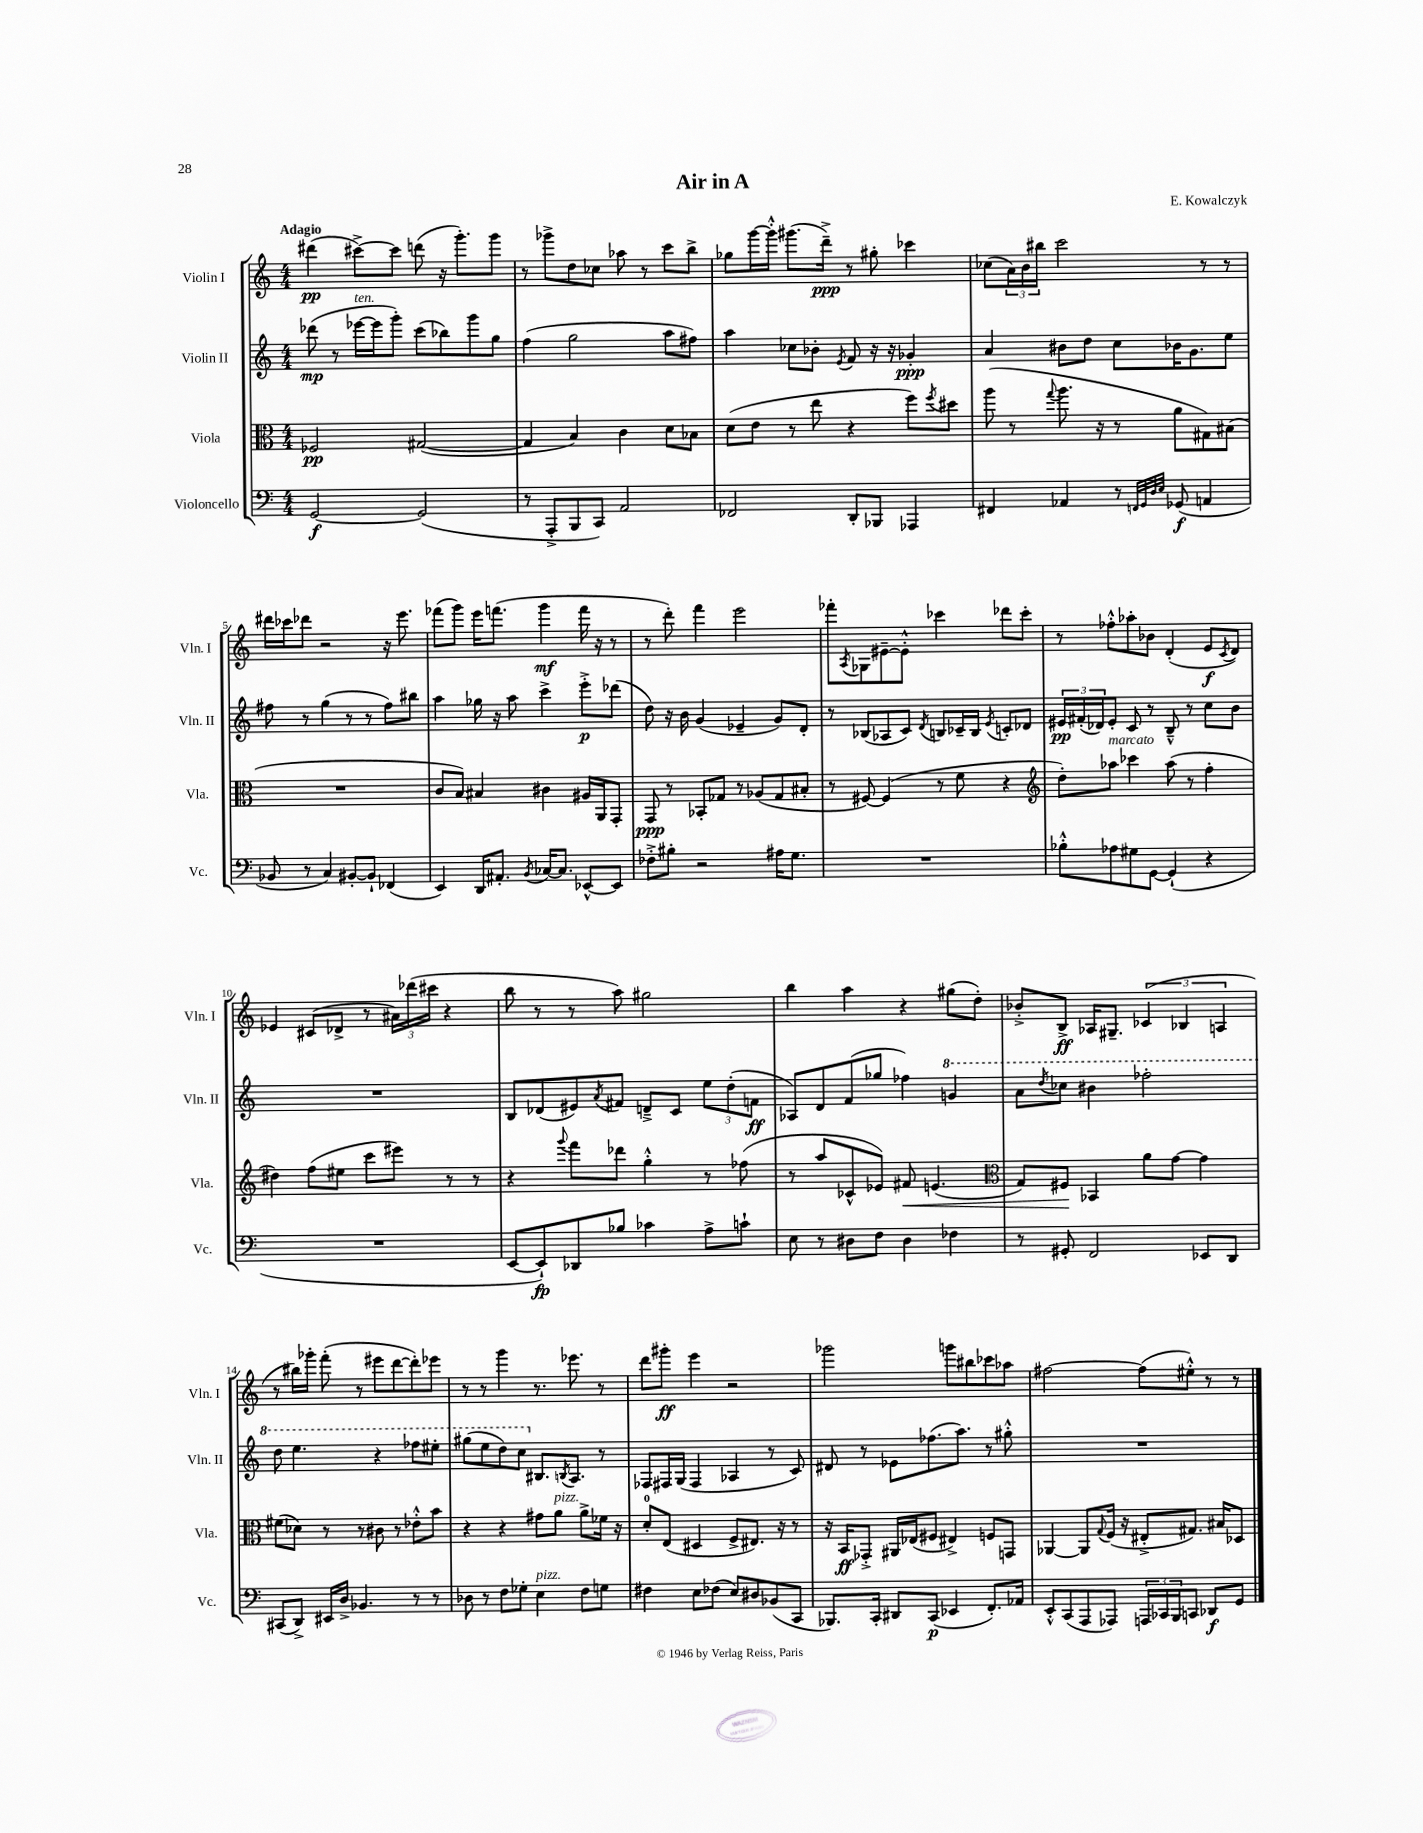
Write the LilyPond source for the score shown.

\header { title = "Air in A" composer = "E. Kowalczyk" }
<<
\new StaffGroup <<
\new Staff = "s0" \with { instrumentName = "Violin I" shortInstrumentName = "Vln. I" } {
    \clef treble \key c \major \numericTimeSignature \time 4/4 \tempo "Adagio"
    dis'''4\pp( cis'''8~->) cis'''8 d'''8( r16 g'''8.-.) g'''8 |
    r8 ges'''8-> d''8 ces''8 aes''8 r8 c'''8 b''8-> |
    ges''8 g'''16~ g'''16-.-^ gis'''8.( d'''16--->\ppp) r8 gis''8-. ces'''4 |
    ces''8( \tuplet 3/2 { a'16) b'16 bis''16 } c'''2 r8 r8 |
    dis'''16 ces'''16 des'''8 r2 r16 e'''8. |
    fes'''8( g'''8) e'''16 f'''8.( g'''4\mf f'''16 r16 r8 |
    r8 d'''8-.) f'''4 e'''2 |
    fes'''8-. \acciaccatura { a8 } ges8 eis'8~-- eis'8-.-^ ces'''4 des'''8 ces'''8-. |
    r8 fes''8-.-^ aes''8-. bes'8 d'4-.( e'8\f \acciaccatura { c'8 } d'8) |
    ees'4 cis'8( des'8-> r8 \tuplet 3/2 { ais'16) des'''16( cis'''16 } r4 |
    b''8 r8 r8 a''8) gis''2 |
    b''4 a''4 r4 gis''8( d''8-.) |
    bes'8-.-> b8->\ff aes16 gis8.-- \tuplet 3/2 { ces'4( bes4 a4 } |
    r8 bis''16) ges'''16-. f'''8-.( r8 eis'''8 d'''8~ d'''8-.) ees'''8 |
    r8 r8 g'''4 r8. ees'''8. r8 |
    d'''8 gis'''8-.\ff e'''4 r2 |
    ges'''2 g'''8 bis''8 ces'''8 aes''8 |
    fis''2~ fis''8( eis''8-.-^) r8 r8 \bar "|." |
}
\new Staff = "s1" \with { instrumentName = "Violin II" shortInstrumentName = "Vln. II" } {
    \clef treble \key c \major \numericTimeSignature \time 4/4
    des'''8\mp( r8 ees'''16~^\markup { \italic "ten." } ees'''16 g'''8-.) c'''8( bes''8) g'''8 g''8 |
    f''4( g''2 a''8 fis''8) |
    a''4 ces''8 bes'8-. \acciaccatura { e'8 } f'8 r16 r16 ges'4-.\ppp |
    a'4 bis'8 d''8 c''8 bes'16 g'8. e''8 |
    fis''8 r8 g''4( r8 r8 fis''8) bis''8 |
    a''4 ges''16 r16 a''8 c'''4-> e'''8-.->\p des'''8( |
    d''8) r16 b'16 g'4( ees'4-- g'8) d'8-. |
    r8 bes8( aes8 c'8) \acciaccatura { d'8 } b8 ces'16-- b16 \acciaccatura { e'8 } c'8-. des'8 |
    \tuplet 3/2 { eis'16\pp fis'16-.( des'16) } eis'8-. c'8 r8 b8---^ r8 c''8 b'8 |
    R1 |
    b8 des'8( eis'8) \acciaccatura { a'8 } fis'8 d'8---> c'8 \tuplet 3/2 { e''8 d''8-.( f'8\ff } |
    aes8) d'8 f'8( ges''8 fes''4) \ottava #1 g''4 |
    a''8 \acciaccatura { d'''8 } ces'''8 bis''4 fes'''2-. |
    d'''8 e'''4. r4 fes'''8 eis'''8-. |
    gis'''8( e'''8 d'''8) c'''8 \ottava #0 bis8. \acciaccatura { b8 } a8. r8 |
    fes8 fis16 g16( fis4 aes4 r8 c'8) |
    dis'8 r8 ees'8 fes''8.( a''8.) r8 gis''8-.-^ |
    R1 \bar "|." |
}
\new Staff = "s2" \with { instrumentName = "Viola" shortInstrumentName = "Vla." } {
    \clef alto \key c \major \numericTimeSignature \time 4/4
    fes2\pp gis2~( |
    gis4 b4) c'4 d'8 bes8 |
    d'8( e'8 r8 e''8 r4 f''8) \acciaccatura { f''8 } dis''8 |
    a''8( r8 \appoggiatura { g''8 } a''8. r16 r8 a'8 gis8) bis8( |
    R1 |
    c'8 b8) bis4 cis'4 ais16 a,16 g,8-. |
    g,8\ppp r8 bes,8-. ges8 r8 aes8( ges8 bis8-. |
    r8 fis8~) fis4( r8 f'8 r4 |
    \clef treble d''8-.) aes''8^\markup { \italic "marcato" } ces'''4 aes''8( r8 f''4-. |
    dis''4) f''8( eis''8 c'''8 eis'''8) r8 r8 |
    r4 \appoggiatura { g'''8 } f'''8 des'''8 g''4-.-^ r8 fes''8( |
    r8 a''8 ces'8-^ ees'8) fis'8\< e'4.( |
    \clef alto g8) fis8\! bes,4 a'8 g'8~ g'4 |
    fis'8( des'8) r8 r8 cis'8 r8 ees'8-.-^ b'8 |
    r4 r4 gis'8 a'8^\markup { \italic "pizz." } a'8-> fes'16 r16 |
    d'8-0-. e8( dis4 f8-> eis8.) r16 r8 |
    r16 b,16\ff ges,8-.-> ais,16 ees16( fis8 eis4->) f8 g,8 |
    aes,4~ aes,8 \appoggiatura { g8 } f16( r16 eis8-.-> gis8.) bis16 des8 \bar "|." |
}
\new Staff = "s3" \with { instrumentName = "Violoncello" shortInstrumentName = "Vc." } {
    \clef bass \key c \major \numericTimeSignature \time 4/4
    g,2~\f g,2( |
    r8 a,,8-.-> b,,8 c,8) a,2 |
    fes,2 d,8-. bes,,8 aes,,4 |
    fis,4 aes,4 r8 \grace { f,32 g,32 d32 e32 } ges,8\f( a,4 |
    bes,8 r8 c4) bis,8~-. bis,8-! fes,4( |
    e,4) d,16 ais,8.-. \acciaccatura { b,8 } ces16~ ces8. ees,8~-^ ees,8 |
    fes8-.-> bis8-. r2 ais16 g8. |
    R1 |
    bes8-.-^ aes8 gis8 g,8~ g,4-!( r4 |
    R1 |
    e,8~ e,8-!\fp) des,8 bes8 ces'4 a8-> c'8-! |
    e8 r8 dis8 f8 dis4 fes4 |
    r8 gis,8-. f,2 ees,8 d,8 |
    cis,8( d,8->) eis,16 d16-> bes,4. r8 r8 |
    des8 r8 f8 ges8-. e4^\markup { \italic "pizz." } f8 g8 |
    fis4 e8 fes8( e8) dis8 bes,8( c,8 |
    bes,,8.) c,16-. dis,8 c,8\p( ees,4 f,8.-.) aes,16 |
    e,8-.-^ c,8( a,,8 aes,,8) \tuplet 3/2 { a,,16 ces,16 b,,16 } c,8 des,8\f g,8 \bar "|." |
}
>>
>>
